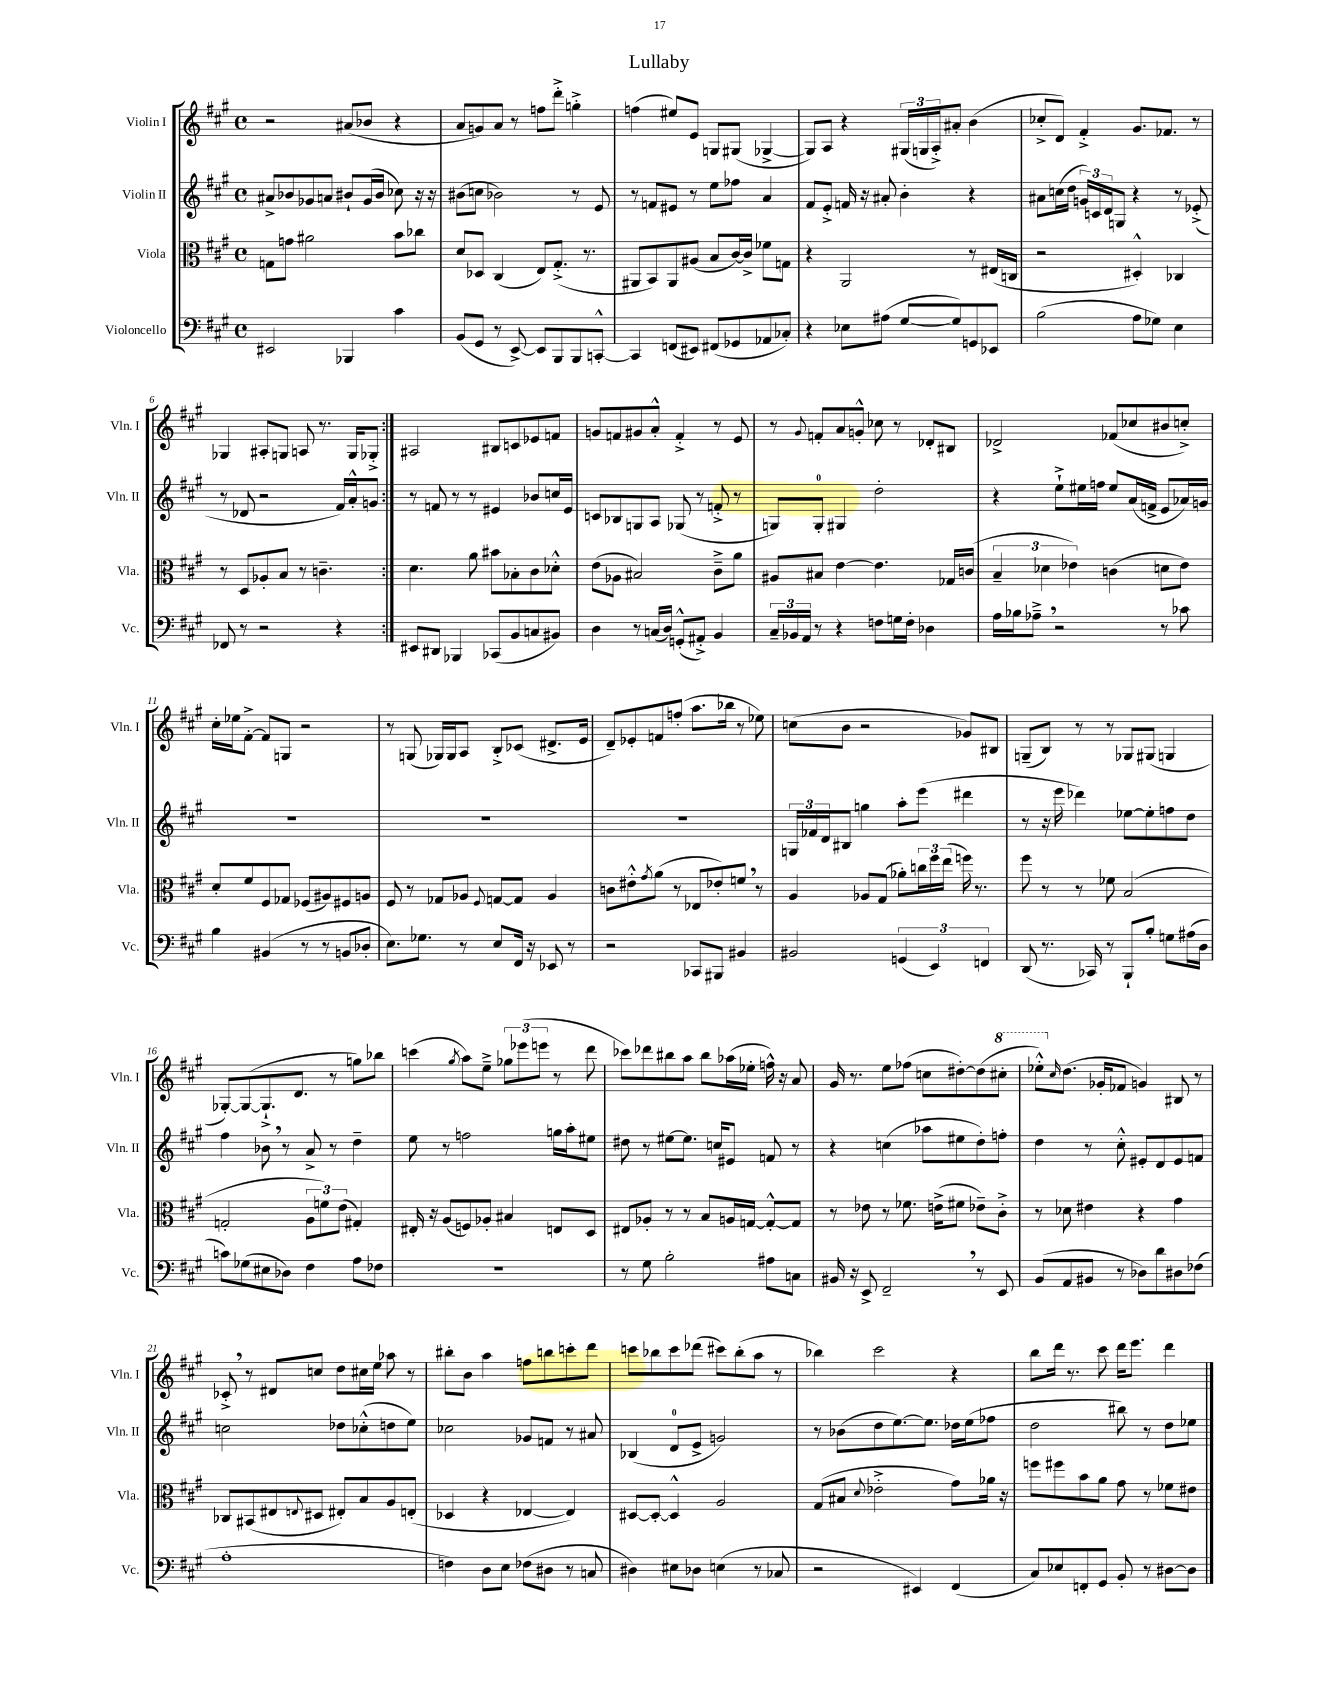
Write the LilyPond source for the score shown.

\header { title = "Lullaby" }
<<
\new StaffGroup <<
\new Staff = "s0" \with { instrumentName = "Violin I" shortInstrumentName = "Vln. I" } {
    \clef treble \key a \major \defaultTimeSignature \time 4/4
    \repeat volta 2 { r2 ais'8( bes'8 r4 |
    a'8 g'8) a'8 r8 f''8 d'''8-.-> g''4-.-> |
    f''4( eis''8) e'8 g8 gis8( ges4~-> |
    ges8) a8 r4 \tuplet 3/2 { gis16( g16 a16-.->) } ais'8-. b'4( |
    ces''8-.-> d'8) fis'4-.-> gis'8. fes'8. r8 |
    ges4 ais8-. g8 a8 r8. g16 ges8-.-> | }
    ais2 bis8 c'8 ees'8 f'8 |
    g'8 f'8 gis'8 a'8-.-^ f'4-.-> r8 e'8 |
    r8 \appoggiatura { gis'8 } f'8-. a'8 g'8-.-^ ces''8 r8 des'8-. bis8 |
    des'2-> fes'8( ces''8 bis'8 c''8-.->) |
    cis''16-. ees''16 fis'8~-.-> fis'8 g8 r2 |
    r8 g8( ges16) ges16 a8 b8-.-> ces'8( dis'8.-> e'16 |
    d'8--) ees'8-. f'8 f''8-.( a''8. bes''16 r8 ees''8) |
    c''8( b'8 r2 ges'8) bis8 |
    g8--( b8) r8 r8 ges8 gis8( g4 |
    ges8~-.) ges8~( ges8.-!-> d'8. r8 g''8) bes''8 |
    c'''4( \acciaccatura { gis''8 } a''8) e''8---> \tuplet 3/2 { ges''8 ees'''8( e'''8 } r8 d'''8 |
    ces'''8) des'''8 bis''8 a''8 bis''8 aes''16( ees''16-. f''16-^) r16 a'8 |
    gis'16 r8. e''8 fes''8( c''8 dis''8~-.) dis''8( \ottava #1 cis'''!8-. |
    ees'''8-.-^) \ottava #0 \grace { cis''16 } d''8.( ges'16-. fes'8 g'4) bis8 r8 |
    ces'8-.-> \breathe r8 dis'8 c''8 d''8 cis''16 e''16 aes''8 r8 |
    bis''8-. b'8 a''4 f''8 b''8 c'''8-. d'''8 |
    c'''8 bes''8 c'''8 des'''8( cis'''8) bes''8-.( a''8 r8 |
    bes''4) cis'''2 r4 |
    b''8 d'''16 r8. cis'''8 d'''16 e'''8. d'''4 \bar "|." |
}
\new Staff = "s1" \with { instrumentName = "Violin II" shortInstrumentName = "Vln. II" } {
    \clef treble \key a \major \defaultTimeSignature \time 4/4
    \repeat volta 2 { ais'8-> bes'8 ges'8 a'8 bis'8-! ges'16( bis'16 ces''8) r16 r16 |
    bis'8( c''8 bes'2) r8 e'8 |
    r8 f'8 eis'8 r8 e''8 fes''8 a'4 |
    fis'8 e'8-.-> f'16 r16 ais'8-. b'4-. r4 |
    ais'8 c''16( d''16 \tuplet 3/2 { g'16) c'16 d'16 } g8 r4 r8 ees'8-.->( |
    r8 des'8 r2 fis'16) a'16-.-^ g'8 | }
    r8 f'8 r8 r8 eis'4 bes'8 c''16 eis'16 |
    c'8 bes8 g8 a8 ges8( r8 f'8-.-> r8 |
    g8) g8-0-. gis4 d''2-. |
    r4 e''8-!-> eis''16 f''16 eis''8 a'16( f'16-> e'8 aes'16) g'16 |
    R1 |
    R1 |
    R1 |
    \tuplet 3/2 { g16 fes'16 d'16 } bis8 g''4 a''8-. e'''8( dis'''4 |
    r8 r16 e'''16 des'''4) ees''8~ ees''8-. f''8 d''8 |
    fis''4 bes'8 \breathe r8 a'8-> r8 d''4-- |
    e''8 r8 f''2 g''16 a''16-. eis''8 |
    dis''8 r8 eis''8~ eis''8. c''16 eis'8 f'8 r8 |
    r4 c''4( aes''8 eis''8 d''8-.) f''8-. |
    d''4 r8 cis''8-.-^ eis'8-. d'8 eis'8 f'8 |
    c''2 des''8 ces''8-.-^( d''8 e''8) |
    ces''2 ges'8 f'8 r8 ais'8 |
    bes4( d'8-0 e'8-> g'2) |
    r8 bes'8( d''8 e''8.~) e''8. des''16 e''16( fes''8 |
    d''2 bis''8) r8 d''8 ees''8 \bar "|." |
}
\new Staff = "s2" \with { instrumentName = "Viola" shortInstrumentName = "Vla." } {
    \clef alto \key a \major \defaultTimeSignature \time 4/4
    \repeat volta 2 { g8 g'8 ais'2 b'8 ces''8 |
    d'8 des8 cis4( e8) gis8.-.->( r8. |
    ais,8 b,8) ais,8 ais8( b8 cis'16~) cis'16-> fes'8 g8 |
    r4 a,2 r8 eis16( c16 |
    r2 dis4-.-^) ces4 |
    r8 d8 aes8-. b8 r8 c'4.-- | }
    d'4. a'8 bis'8 bes8-. cis'8 des'8-.-^ |
    e'8( aes8 bis2) cis'8---> a'8 |
    ais8 bis8 e'4~ e'4. ges16 c'16( |
    \tuplet 3/2 { b4-- des'4 ees'4) } c'4( d'8 ees'8) |
    d'8-. fis'8 fis8 ges8 fes8( ais8) fis8 a8 |
    fis8 r8 ges8 aes8 \appoggiatura { fis8 } g8~ g8 aes4 |
    c'8 eis'8-.-^ \acciaccatura { gis'8 } a'8( r8 ees8 ees'8-.) f'8 \breathe r8 |
    a4 aes8 gis8( aes'8-.) \tuplet 3/2 { c''16 fis''16 e''16( } f''16) r8. |
    fis''8 r8 r8 fes'8 b2( |
    g2-. \tuplet 3/2 { a8 f'8) e'8( } gis4-.) |
    eis16-. r16 a8( f8) aes8-. bis4 e8 d8 |
    eis8 aes8-. r8 r8 b8 a16 g16~ g8~-.-^ g8 |
    r8 ees'8 r8 fes'8. e'16->( fis'8 ees'8--) cis'8-.-> |
    r8 des'8 eis'4 r4 gis'4 |
    ces8 bis,8( eis8 \appoggiatura { e8 } dis8 eis8-.) b8 a8 e8-.( |
    des4 r4 ees4~ ees4) |
    dis8~ dis8~-. dis4-^ a2 |
    gis8( bis8 \appoggiatura { d'8 } ees'2-.-> gis'8) aes'16 r16 |
    f''8 fis''8 b'8 a'8 gis'8 r8 fes'8 eis'8 \bar "|." |
}
\new Staff = "s3" \with { instrumentName = "Violoncello" shortInstrumentName = "Vc." } {
    \clef bass \key a \major \defaultTimeSignature \time 4/4
    \repeat volta 2 { eis,2 bes,,4 cis'4 |
    b,8( gis,8 r8 e,8~->) e,8 b,,8 b,,8 c,8~-.-^ |
    c,4 f,8( eis,8) fis,8( ges,8 aes,8 ces8-.) |
    r4 ees8 ais8( gis8~ gis8) g,8 ees,8 |
    b2( a8 ges8) e4 |
    fes,8 r8 r2 r4 | }
    eis,8 dis,8 bes,,4 ces,8( b,8 c8 bis,8) |
    d4 r8 c16( d16) g,8-.-^( ais,8-.->) b,4 |
    \tuplet 3/2 { cis16-- bes,16 a,16 } r8 r4 f8 g16 f16-. des4 |
    a16 bes16 aes8---> \breathe r2 r8 ces'8 |
    b4 bis,4( r8 r8 b,8 des8-. |
    e8.) ges8. r8 e8 fis,16 r16 ees,8 r8 |
    r2 ces,8 bis,,8 bis,4 |
    bis,2 \tuplet 3/2 { g,4( e,4) f,4 } |
    d,8( r8. ces,16) r8 b,,8-! b8-. g8 ais16( d16 |
    c'8) ges8( eis8 des8) fis4 a8 fes8 |
    R1 |
    r8 gis8 b2-. ais8 c8 |
    bis,16 r16 e,8-> fis,2-- \breathe r8 e,8 |
    b,8( a,8 bis,8 r8 des8) d'8 dis8 fes8( |
    a1-. |
    f4) d8 e8 fes8( dis8 r8 c8 |
    dis4) eis8 des8 e4( r8 ces8 |
    r2 eis,4) fis,4( |
    cis8) ees8 f,8-. gis,8 b,8-. r8 dis8~ dis8 \bar "|." |
}
>>
>>
